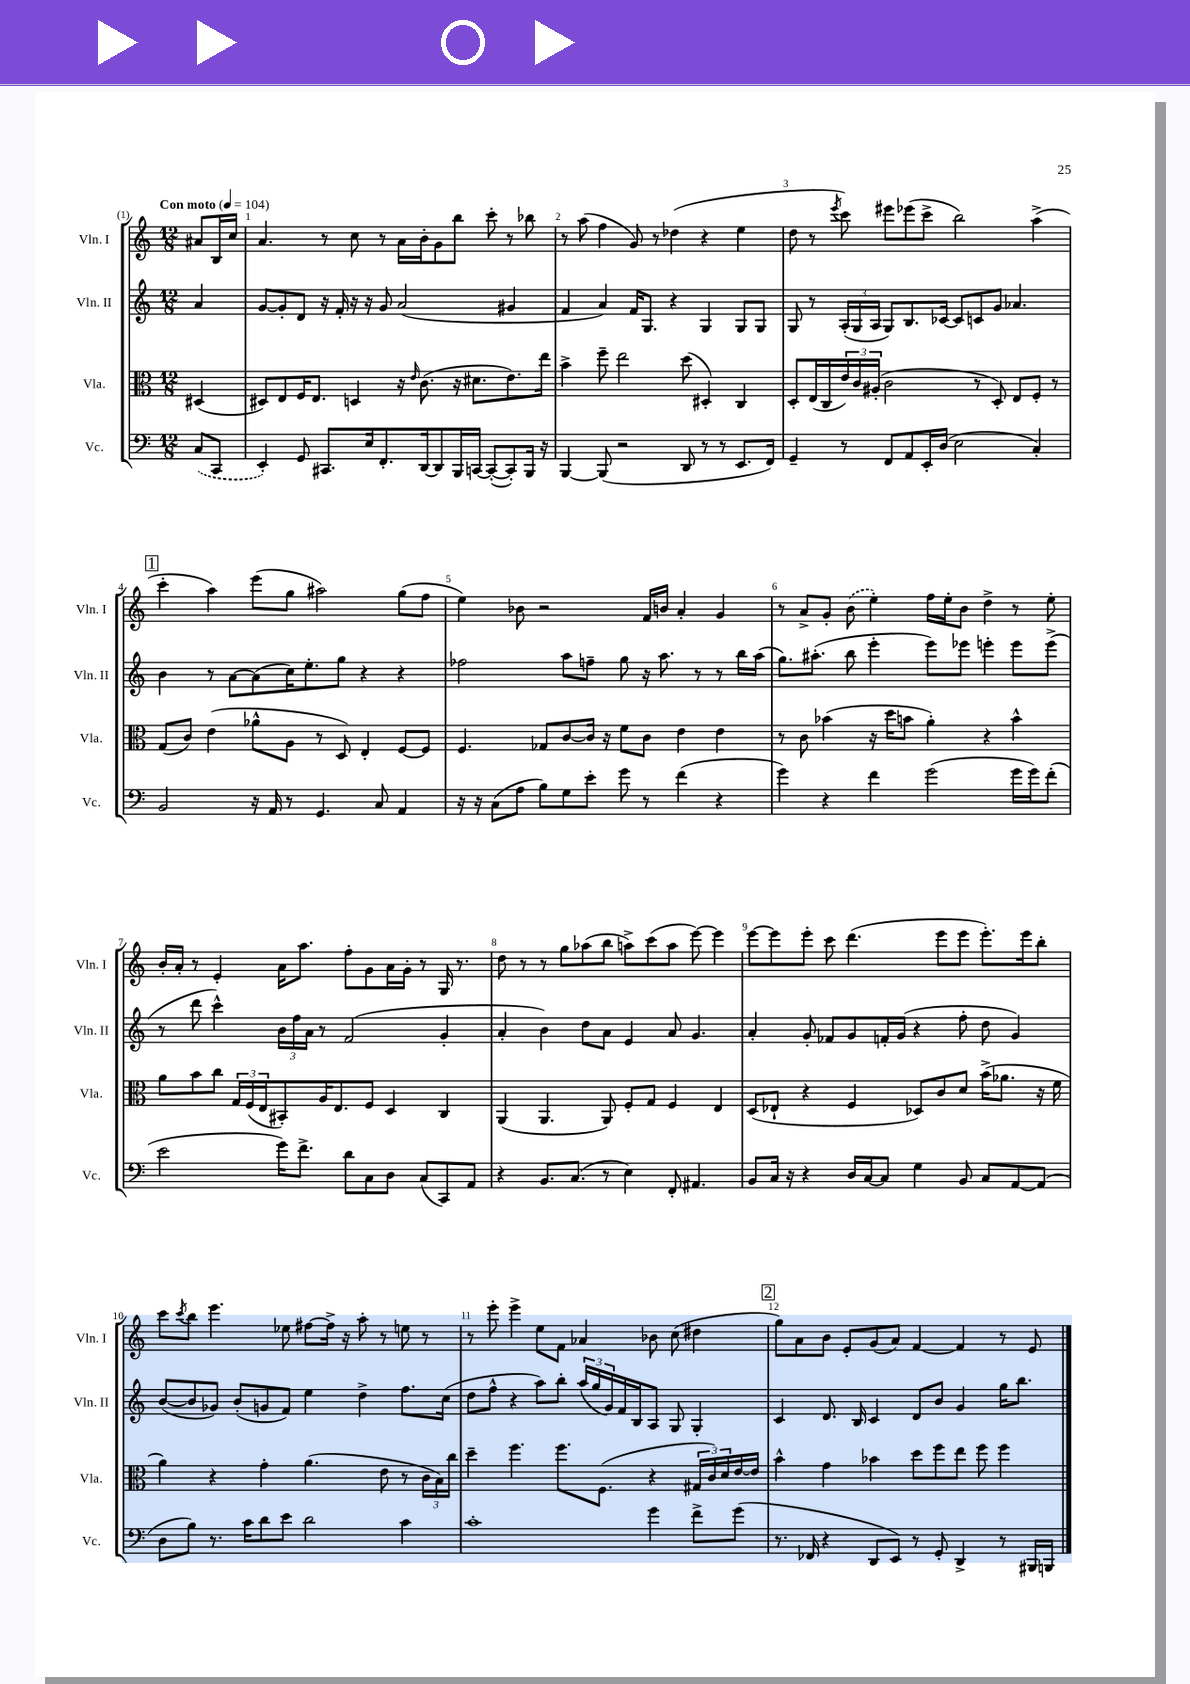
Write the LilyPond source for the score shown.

<<
\new StaffGroup <<
\new Staff = "s0" \with { instrumentName = "Vln. I" shortInstrumentName = "Vln. I" } {
    \clef treble \key c \major \numericTimeSignature \time 12/8 \partial 4 \tempo "Con moto" 4 = 104
    ais'8 b16 c''16 |
    a'4. r8 c''8 r8 a'16 b'16-. g'8 b''8 c'''8-. r8 bes''8 |
    r8 a''8( f''4 g'8) r8 des''4( r4 e''4 |
    d''8 r8 \acciaccatura { e'''8 } c'''8) eis'''8 ees'''8( c'''8-> b''2) a''4->( |
    \mark \markup { \box "1" } c'''4-. a''4) e'''8( g''8 ais''2) g''8( f''8 |
    e''4) bes'8 r2 f'16 b'16 a'4-. g'4 |
    r8 a'8-> g'8-. \once \slurDashed b'8( e''4-.) f''16 e''16-. b'8 d''4-> r8 e''8-. |
    b'16-. a'16-. r8 e'4-. a'16 a''8. f''8-. g'8 a'16 g'16-. r8 g16 r8. |
    d''8 r8 r8 g''8 aes''8( b''8 a''8->) c'''8( a''8 e'''8~) e'''4 |
    e'''8~ e'''8 e'''8-. c'''8 d'''4.( e'''8 e'''8 e'''8.-.) e'''16 b''8-. |
    c'''8 \acciaccatura { c'''8 } b''8 e'''4. ees''8 fis''8~ fis''16-> r16 a''8-. r8 e''8 r8 |
    r8 e'''8-. e'''4-> e''8 f'8 aes'4 bes'8 c''8( dis''4 |
    \mark \markup { \box "2" } g''8) a'8 b'8 e'8-. g'8( a'8) f'4~ f'4 r8 e'8 \bar "|." |
}
\new Staff = "s1" \with { instrumentName = "Vln. II" shortInstrumentName = "Vln. II" } {
    \clef treble \key c \major \numericTimeSignature \time 12/8 \partial 4
    a'4 |
    g'8~ g'8-. d'8 r16 f'16-. r16 r16 g'8 a'2( gis'4 |
    f'4 a'4) f'16 g8. r4 g4 g8 g8 |
    g8 r8 \tuplet 3/2 { a16-.( g16 a16 } g8) b8. ces'16~ ces'8 c'8 g'8 aes'4. |
    \mark \markup { \box "1" } b'4 r8 a'8~ a'8( c''16) e''8.-. g''8 r4 r4 |
    fes''2 a''8 f''8-- g''8 r16 a''8. r8 r8 b''16 a''16( |
    g''8.) ais''8.-.( b''8 e'''4-. e'''8) ees'''8 e'''4-. e'''8 e'''8->( |
    r8 d'''8 c'''4-^) \tuplet 3/2 { b'16 f''16 a'16 } r8 f'2( g'4-. |
    a'4-. b'4) d''8 a'8 e'4 a'8 g'4. |
    a'4-. g'8-. fes'8 g'8 f'16-. g'16( r4 f''8-. d''8 g'4) |
    b'8~( b'8 ges'8) b'8-.( g'8 f'8) e''4 d''4-> f''8. c''16( |
    d''8 f''8-^ r4 a''8) b''8-. \tuplet 3/2 { a''16( g''16 g'16) } f'16 b16 a8 g8 g4-. |
    \mark \markup { \box "2" } c'4 d'8. b16 c'4 d'8 b'8 g'4 g''16 b''8. \bar "|." |
}
\new Staff = "s2" \with { instrumentName = "Vla." shortInstrumentName = "Vla." } {
    \clef alto \key c \major \numericTimeSignature \time 12/8 \partial 4
    dis4( |
    dis8) e8 f16 e8. d4 r16 \grace { e'16 } c'8.( r16 dis'8. e'8.) e''16 |
    b'4-> f''8-- e''2 d''8( dis4-.) c4 |
    d8-. e16( c16 \tuplet 3/2 { e'16) c'16 ais16-.( } c'2 r8 d8-.) e8 f8-. r8 |
    \mark \markup { \box "1" } g8( c'8) e'4( aes'8-^ a8 r8 d8) e4-. f8~ f8 |
    f4. ges8 c'8~ c'16 r16 f'8 c'8 e'4 e'4 |
    r8 c'8 bes'4( r16 d''16 b'8 a'4-.) r4 b'4-^ |
    a'8 b'8 c''8 \tuplet 3/2 { g16 f16( e16 } bis,8-.) a16 e8. f8 d4 c4 |
    a,4( a,4. a,8) f8-. g8 f4 e4 |
    d8( ees8-! r4 f4 des8) c'8 d'8 b'16->( aes'8. r16 f'16 |
    a'4) r4 g'4-. a'4.( e'8 r8 \tuplet 3/2 { c'16 b16) c''16 } |
    d''4-- f''4. f''8. f8.( r4 \tuplet 3/2 { gis16 c'16) d'16 } e'16~ e'16 |
    \mark \markup { \box "2" } b'4-^ g'4 bes'4 d''8 f''8 e''8 f''8 f''4 \bar "|." |
}
\new Staff = "s3" \with { instrumentName = "Vc." shortInstrumentName = "Vc." } {
    \clef bass \key c \major \numericTimeSignature \time 12/8 \partial 4
    \once \slurDashed c8( c,8 |
    e,4-.) g,8 cis,8. e16 f,8.-. d,16~ d,8 b,,16 c,16~ c,8~-.( c,8-.) b,,16 r16 |
    b,,4~ b,,8( r2 d,8 r8 r8 e,8. f,16) |
    g,4-- r8 f,8 a,8 e,16-. d16( e2 c4-.) |
    \mark \markup { \box "1" } b,2 r16 a,16 r8 g,4. c8 a,4 |
    r16 r16 c8( a8 b8) g8 e'8-. g'8 r8 f'4( r4 |
    g'4) r4 f'4 g'2( g'16 g'16) f'8-.( |
    e'2 g'16) f'8.-> d'8 c8 d8 c8( c,8) a,8 |
    r4 b,8. c8.( r8 e4) f,8-. ais,4. |
    b,8 c16 r16 r4 d16 c16~ c8 g4 b,8 c8 a,8~ a,8( |
    d8 b8) r8. c'16 d'8 e'8 d'2 c'4 |
    c'1-. g'4 f'8-> g'8( |
    \mark \markup { \box "2" } r8. fes,16 r4 d,8 e,8) r8 g,8-. d,4-> r8 bis,,16 b,,16 \bar "|." |
}
>>
>>
\layout { \context { \Score \override BarNumber.break-visibility = ##(#f #t #t) barNumberVisibility = #all-bar-numbers-visible } }
